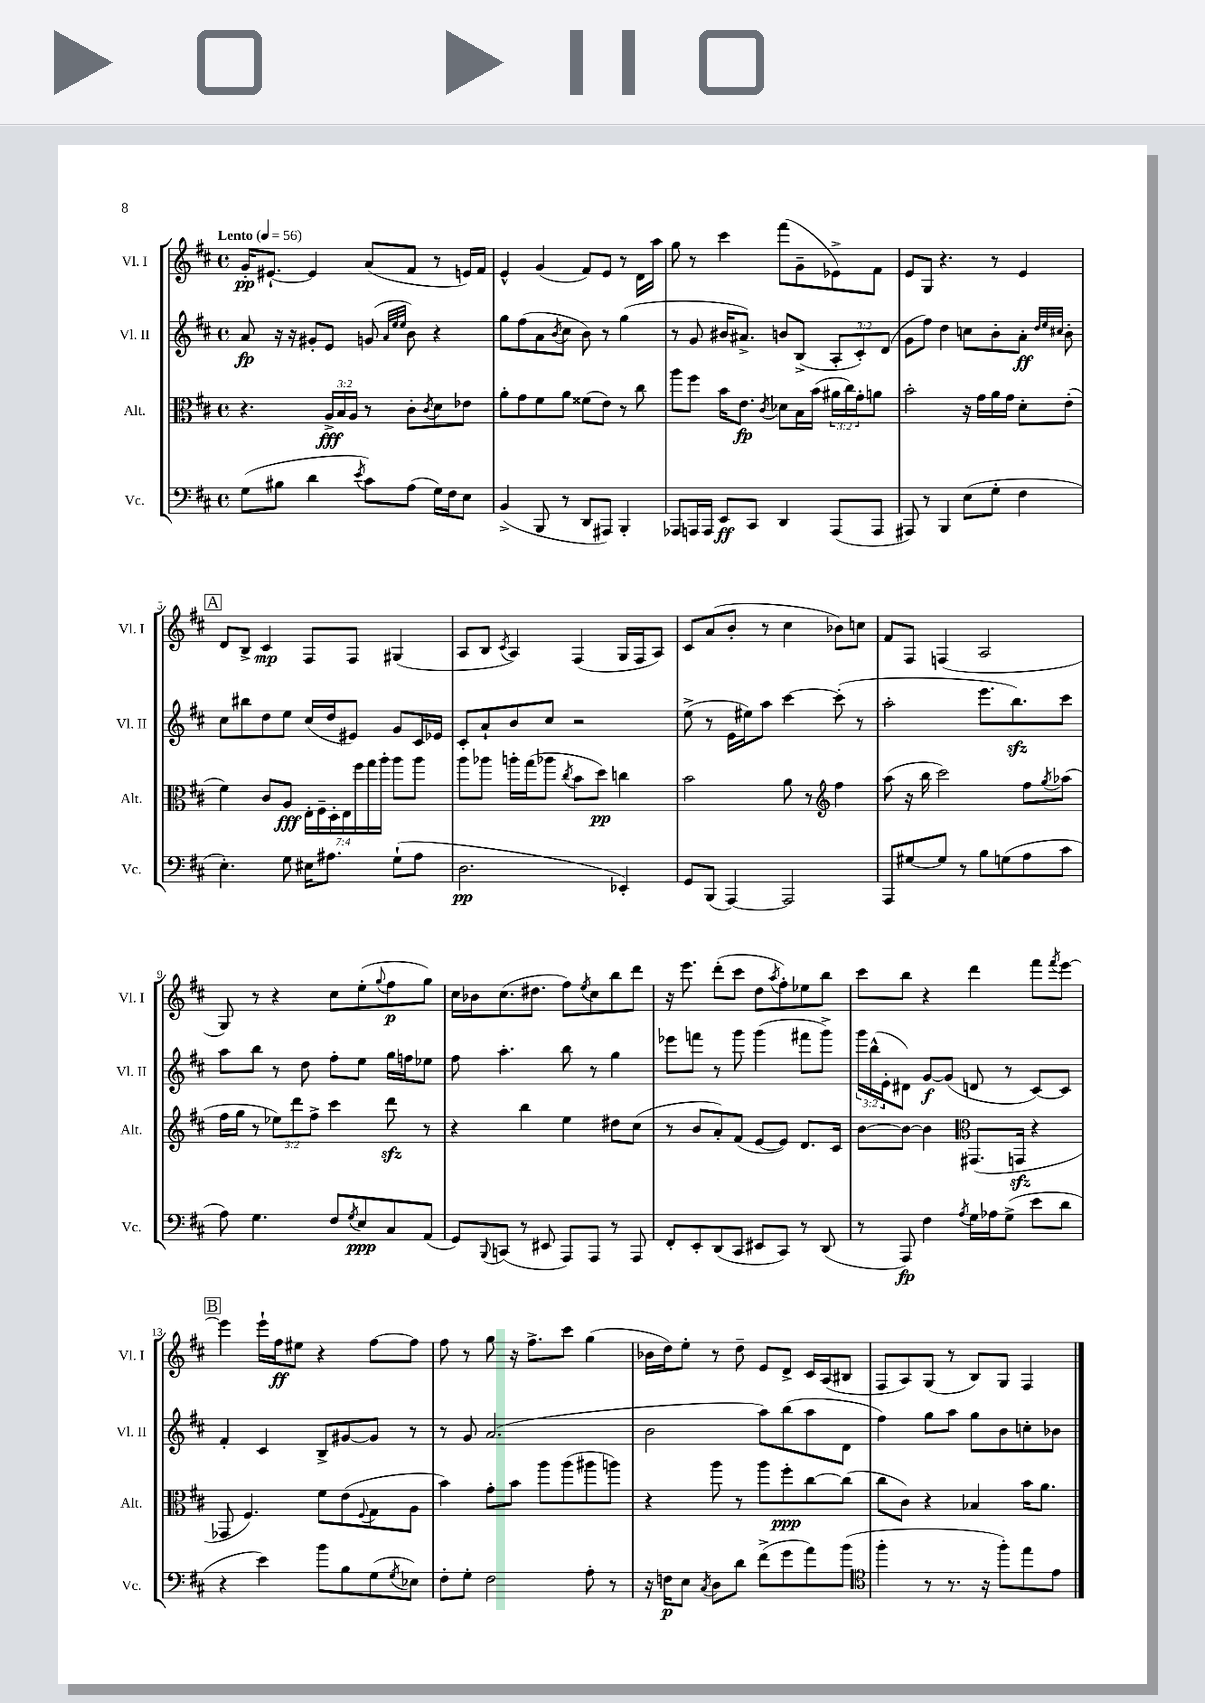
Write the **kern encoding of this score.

**kern	**kern	**kern	**kern
*staff4	*staff3	*staff2	*staff1
*clefF4	*clefC3	*clefG2	*clefG2
*k[f#c#]	*k[f#c#]	*k[f#c#]	*k[f#c#]
*M4/4	*M4/4	*M4/4	*M4/4
*met(c)	*met(c)	*met(c)	*met(c)
*MM56	*MM56	*MM56	*MM56
(8G	4.r	8a	16g'
.	.	.	[8.e#`
8B#	.	16r	.
.	.	16r	.
4d	.	8g#'	4e#]
.	24A^	8e	.
.	24B	.	.
.	24A	.	.
8qe	.	.	.
8c#)	8r	(8g	(8a
.	.	32qqa	.
.	.	32qqee	.
.	.	32qqee	.
(8A	8c#'	8b)	8f#
.	8qc#	.	.
16G)	8d	4r	8r
16F#	.	.	.
8E	8e-	.	16e)
.	.	.	16f#
=	=	=	=
(4BB^	8a'	8gg	4e^^
.	8g	(8ff#	.
8BBB	8f#	8a	(4g
.	.	8qb	.
8r	8a	8cc#	.
8DD	(8f##	8b)	8f#)
8AAA#)	8e)	8r	8e
4BBB'	8r	(4gg	8r
.	8cc#	.	16d
.	.	.	16aa
=	=	=	=
8AAA-	8aa	8r	8gg
16AAA	8ff#	8g	8r
16AAA	.	.	.
8EE	16b	16b#	4ccc#
.	8.e	8.a#^)	.
8CC#	.	.	.
.	8qc#	.	.
4DD	8d-	8b	(8fff#
.	16B	(8B^	8g~
.	(16b	.	.
(8AAA	24a#	12A'	8e-^)
.	24cc#)	.	.
.	24g'	12c#')	.
8AAA	8a	.	8f#
.	.	(12d	.
=	=	=	=
8AAA#)	2b'	8g	8e
8r	.	8ff#)	8G
4BBB	.	4dd	4.r
(8E	16r	8cc	.
.	16g	.	.
8G'	16a	8b'	8r
.	16g	.	.
4F#	8d'	8a'	4e
.	.	32qqdd	.
.	.	32qqee	.
.	.	32qqcc#	.
.	(8e'	8b'	.
=	=	=	=
4.E')	4f#)	8cc#	8d
.	.	8bb#	8B^
.	8c#	8dd	4c#
8G	8A	8ee	.
16E#	28E'	(16cc#	8F#
.	28F#~	.	.
8.A#	.	16dd	.
.	28D'	.	.
.	28E	.	.
.	.	8e#)	8F#
.	28ff#	.	.
.	28gg	.	.
.	28aa'	.	.
(8G`	8aa	8g	(4G#
8A#	8aa	16c#	.
.	.	16e-	.
=	=	=	=
2.D	8aa	8c#'	8A
.	8aa-	8a`	8B
.	.	.	8qc#
.	16aa'	8b	4A)
.	(16gg	.	.
.	8aa-	8cc#	.
.	8qcc#	.	.
.	8b	2r	(4F#
.	8dd)	.	.
4EE-')	4cc	.	16G
.	.	.	16F#
.	.	.	8A)
=	=	=	=
8GG	2b	(8ee^	8c#
(8BBB	.	8r	(8a
[4AAA)	.	16e	8b'
.	.	16ee#)	.
.	.	8aa	8r
2AAA]	8a	[4ccc#	4cc#
.	8r	.	.
*	*clefG2	*	*
.	4ff#	(8ccc#']	8b-)
.	.	8r	8cc
=	=	=	=
8AAA	(8aa	2aa'	8f#
[8G#	16r	.	8F#
.	16bb	.	.
8G#]	2ccc#)	.	(4F
8r	.	.	.
8B	.	8.eee	2A
(8G	.	.	.
.	.	8.bb)	.
8A	8ff#	.	.
.	8qgg	.	.
8c#	(8aa-	8ccc#	.
=	=	=	=
8A)	16ff#	8aa	8G)
.	16gg	.	.
4.G	8r	8bb	8r
.	12ee-)	8r	4r
.	12ddd	.	.
.	.	8dd	.
.	12ff#^	.	.
8F#	4ccc#	8ff#'	8cc#
8qG	.	.	.
8E	.	8ee	(8ee'
.	.	.	8qqgg
8C#	8ddd	16gg	8ff#
.	.	16ff	.
(8AA	8r	8ee-	8gg)
=	=	=	=
8GG)	4r	8ff#	16cc#
.	.	.	16b-
8qqBBB	.	.	.
(8CC	.	4.aa'	(8.cc#
8r	4bb	.	.
.	.	.	8.dd#
8EE#	.	.	.
8AAA)	4ee	8bb	8ff#)
.	.	.	8qee
8AAA	.	8r	8cc#
8r	8dd#	4gg	8bb
8AAA	(8cc#	.	8ddd
=	=	=	=
8FF#'	8r	8eee-	16r
.	.	.	8.eee
8EE'	8b	8fff	.
(8DD	8a')	8r	(8ddd'
8CC#	(8f#	8ggg	8ccc#
8EE#	[8e	(4ggg	8dd
.	.	.	8qaa
8CC#)	8e])	.	8ff#')
8r	8.d	8fff#	8ee-
(8DD	.	8ggg^)	8bb
.	16c#	.	.
=	=	=	=
8r	[8b	24ggg	8ccc#
.	.	(24bb^^	.
.	.	24e'	.
8AAA)	8b_	8d#)	8bb
4F#	4b]	[8g	4r
.	.	(8g]	.
*	*clefC3	*	*
8qA	.	.	.
16G	(8.GG#	8d	4ddd
16A-	.	.	.
(8G^	.	8r	.
.	16GG	.	.
8e	4r	[8c#)	8fff#
.	.	.	8qfff#
8d	.	8c#]	[8eee
=	=	=	=
4r	8GG-	4f#'	4eee]
.	4.F#)	.	.
4e)	.	4c#	16eee`
.	.	.	16ff#
.	.	.	8ee#
8b	8f#	8B^	4r
8B	(8e	[8g#	.
.	8qqF#	.	.
(8G	8G	8g#]	[8ff#
8qG	.	.	.
8E-)	8A	8r	8ff#]
=	=	=	=
8F#'	4b)	8r	8ff#
8G'	.	8g	8r
2F#	8g'	(2.a	8gg
.	8b	.	16r
.	.	.	8.ff#^
.	8aa	.	.
.	(8aa	.	8ccc#
8A'	8aa#	.	(4gg
8r	8aa)	.	.
=	=	=	=
16r	4r	2b	16b-
16F	.	.	16dd)
8E	.	.	8ee'
8qC#	.	.	.
8D	8aa	.	8r
8d	8r	.	8dd~
(8f#^	8aa	8aa)	8e
8g	8ff#'	(8bb	8d^
8a)	[8cc#	8aa	16c#
.	.	.	(16A
(8b	(8cc#]	8d	8B#
=	=	=	=
*clefC4	*	*	*
4ff#'	8cc#	4ff#)	8F#
.	8c#)	.	8A)
8r	4r	8gg	(8G
8.r	.	8aa	8r
.	4B-	8gg	8B)
16r	.	.	.
8ff#')	.	8b	8G
8ee	16b	8cc'	4F#
.	8.a	.	.
8e	.	8b-	.
==	==	==	==
*-	*-	*-	*-
